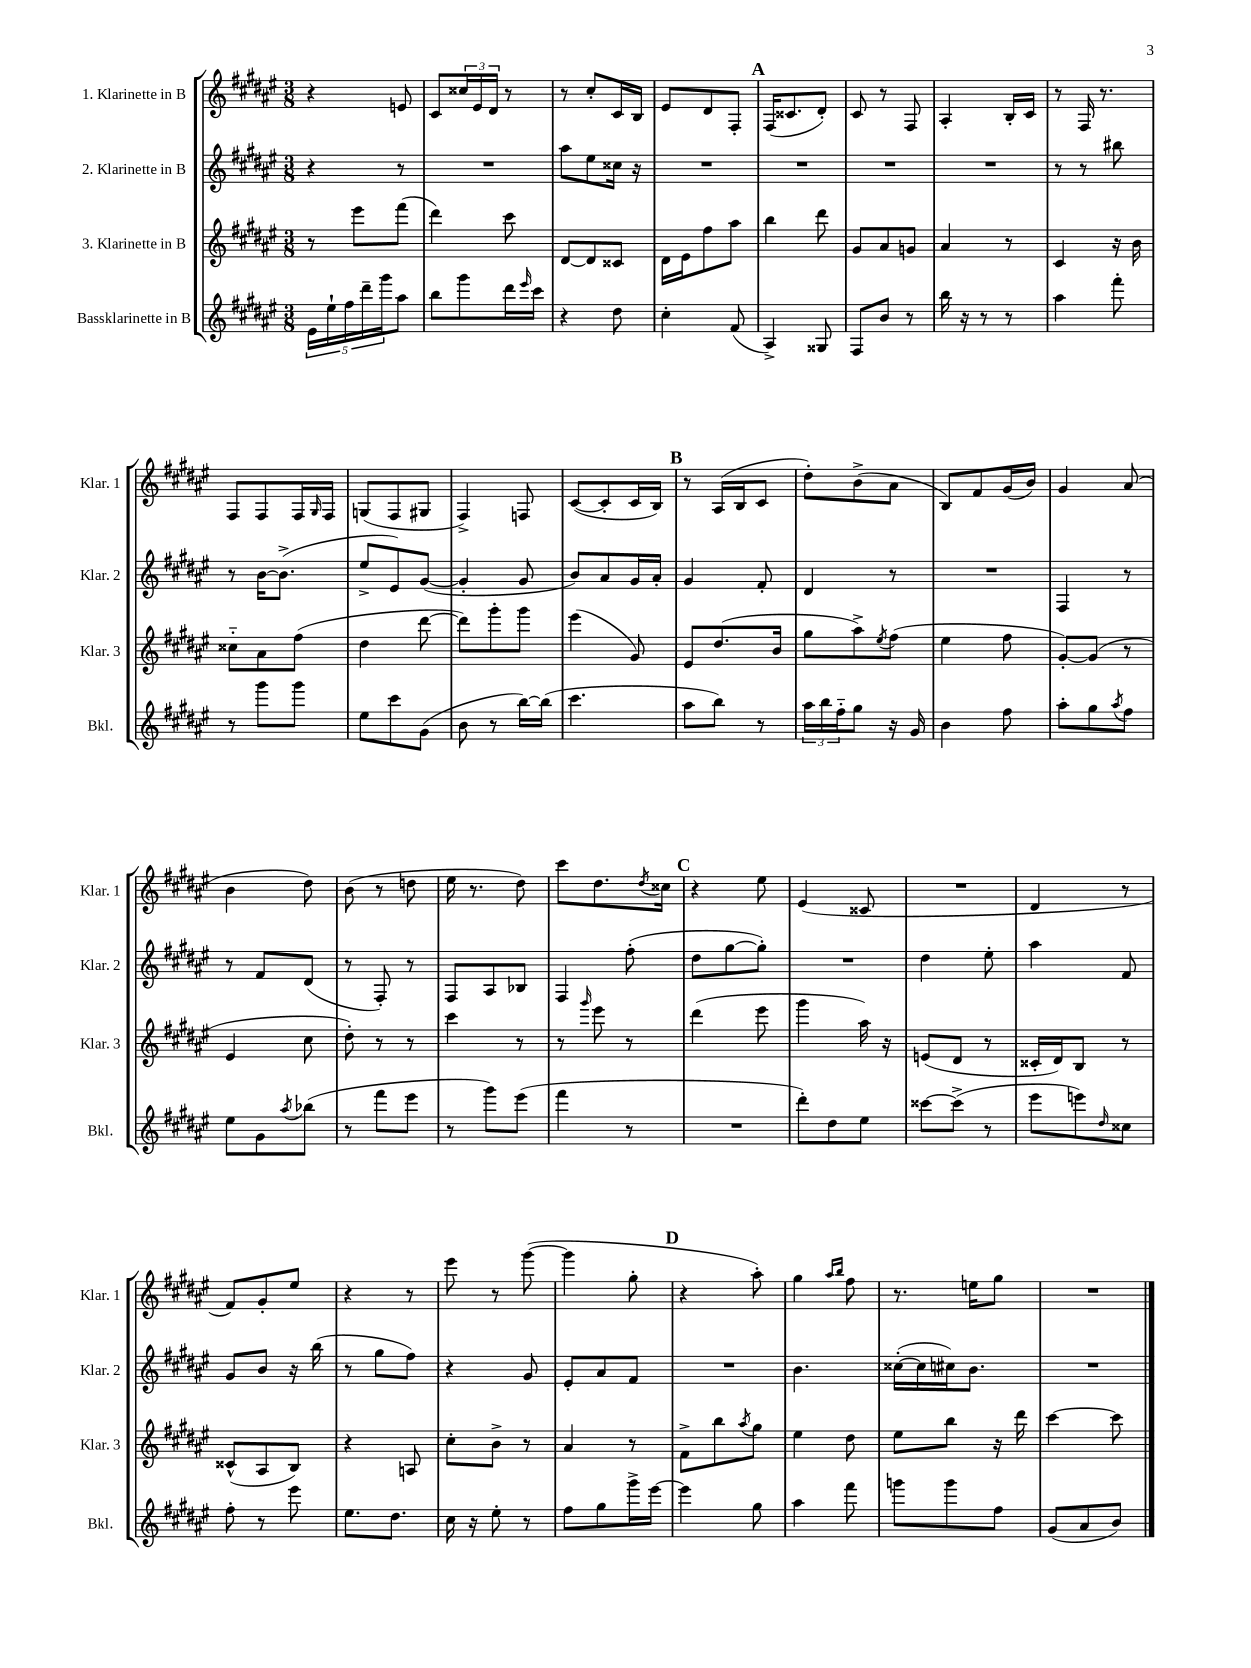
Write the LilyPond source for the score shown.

<<
\new StaffGroup <<
\new Staff = "s0" \with { instrumentName = "1. Klarinette in B" shortInstrumentName = "Klar. 1" } {
    \clef treble \key fis \major \numericTimeSignature \time 3/8
    r4 e'8 |
    cis'8 \tuplet 3/2 { cisis''16 eis'16 dis'16 } r8 |
    r8 cis''8-. cis'16 b16 |
    eis'8 dis'8 fis8-. |
    \mark \markup { \bold "A" } fis16( cisis'8. dis'8-.) |
    cis'8 r8 fis8 |
    ais4-. b16-. cis'16 |
    r8 fis16 r8. |
    fis8 fis8 fis16 \grace { gis16 } fis16 |
    g8( fis8 gis8 |
    fis4->) f8 |
    cis'8~( cis'8-. cis'16 b16) |
    \mark \markup { \bold "B" } r8 ais16( b16 cis'8 |
    dis''8-.) b'8->( ais'8 |
    b8) fis'8 gis'16( b'16) |
    gis'4 ais'8( |
    b'4 dis''8) |
    b'8( r8 d''8 |
    eis''16 r8. dis''8) |
    cis'''8 dis''8. \acciaccatura { dis''8 } cisis''16 |
    \mark \markup { \bold "C" } r4 eis''8 |
    eis'4( cisis'8 |
    R4. |
    dis'4 r8 |
    fis'8) gis'8-. eis''8 |
    r4 r8 |
    eis'''8 r8 gis'''8~( |
    gis'''4 gis''8-. |
    \mark \markup { \bold "D" } r4 ais''8-.) |
    gis''4 \grace { ais''16 b''16 } fis''8 |
    r8. e''16 gis''8 |
    R4. \bar "|." |
}
\new Staff = "s1" \with { instrumentName = "2. Klarinette in B" shortInstrumentName = "Klar. 2" } {
    \clef treble \key fis \major \numericTimeSignature \time 3/8
    r4 r8 |
    R4. |
    ais''8 eis''8 cisis''16 r16 |
    R4. |
    \mark \markup { \bold "A" } R4. |
    R4. |
    R4. |
    r8 r8 bis''8 |
    r8 b'16~ b'8.->( |
    eis''8-> eis'8) gis'8~( |
    gis'4-. gis'8 |
    b'8) ais'8 gis'16 ais'16-. |
    \mark \markup { \bold "B" } gis'4 fis'8-. |
    dis'4 r8 |
    R4. |
    fis4 r8 |
    r8 fis'8 dis'8( |
    r8 fis8-.) r8 |
    fis8 ais8 bes8 |
    fis4 fis''8-.( |
    \mark \markup { \bold "C" } dis''8 gis''8~ gis''8-.) |
    R4. |
    dis''4 eis''8-. |
    ais''4 fis'8 |
    gis'8 b'8 r16 b''16( |
    r8 gis''8 fis''8) |
    r4 gis'8 |
    eis'8-. ais'8 fis'8 |
    \mark \markup { \bold "D" } R4. |
    b'4. |
    cisis''16~-.( cisis''16 cis''16) b'8. |
    R4. \bar "|." |
}
\new Staff = "s2" \with { instrumentName = "3. Klarinette in B" shortInstrumentName = "Klar. 3" } {
    \clef treble \key fis \major \numericTimeSignature \time 3/8
    r8 eis'''8 fis'''8( |
    dis'''4) cis'''8 |
    dis'8~ dis'8 cisis'8 |
    dis'16 eis'16 fis''8 ais''8 |
    \mark \markup { \bold "A" } b''4 dis'''8 |
    gis'8 ais'8 g'8 |
    ais'4 r8 |
    cis'4 r16 b'16 |
    cisis''8-_ ais'8 fis''8( |
    dis''4 dis'''8~ |
    dis'''8) gis'''8-. gis'''8 |
    eis'''4( gis'8) |
    \mark \markup { \bold "B" } eis'8 dis''8.( b'16 |
    gis''8 ais''8->) \acciaccatura { eis''8 } fis''8( |
    eis''4 fis''8 |
    gis'8~-.) gis'8( r8 |
    eis'4 cis''8 |
    dis''8-.) r8 r8 |
    cis'''4 r8 |
    r8 \grace { gis'''16 } eis'''8 r8 |
    \mark \markup { \bold "C" } dis'''4( eis'''8 |
    gis'''4 ais''16) r16 |
    e'8( dis'8 r8 |
    cisis'16-. dis'16) b8 r8 |
    cisis'8-^( ais8 b8) |
    r4 a8 |
    cis''8-. b'8-> r8 |
    ais'4 r8 |
    \mark \markup { \bold "D" } fis'8-> b''8 \acciaccatura { ais''8 } gis''8 |
    eis''4 dis''8 |
    eis''8 b''8 r16 dis'''16 |
    cis'''4~ cis'''8 \bar "|." |
}
\new Staff = "s3" \with { instrumentName = "Bassklarinette in B" shortInstrumentName = "Bkl." } {
    \clef treble \key fis \major \numericTimeSignature \time 3/8
    \tuplet 5/4 { eis'16 eis''16-! fis''16 dis'''16-- gis'''16 } ais''8 |
    b''8 gis'''8 dis'''16 \grace { eis'''16 } cis'''16 |
    r4 dis''8 |
    cis''4-. fis'8( |
    \mark \markup { \bold "A" } ais4->) gisis8 |
    fis8 b'8 r8 |
    b''16 r16 r8 r8 |
    ais''4 fis'''8-. |
    r8 gis'''8 gis'''8 |
    eis''8 cis'''8 gis'8( |
    b'8 r8 b''16~) b''16( |
    cis'''4. |
    \mark \markup { \bold "B" } ais''8 b''8) r8 |
    \tuplet 3/2 { ais''16 b''16 fis''16-_ } gis''8 r16 gis'16 |
    b'4 fis''8 |
    ais''8-. gis''8 \acciaccatura { ais''8 } fis''8 |
    eis''8 gis'8 \acciaccatura { ais''8 } bes''8( |
    r8 fis'''8 eis'''8 |
    r8 gis'''8) eis'''8( |
    fis'''4 r8 |
    \mark \markup { \bold "C" } R4. |
    dis'''8-.) dis''8 eis''8 |
    cisis'''8~ cisis'''8->( r8 |
    eis'''8 e'''8) \grace { dis''16 } cisis''8 |
    fis''8-. r8 eis'''8 |
    eis''8. dis''8. |
    cis''16 r16 eis''8-. r8 |
    fis''8 gis''8 gis'''16-> eis'''16~ |
    \mark \markup { \bold "D" } eis'''4 gis''8 |
    ais''4 fis'''8 |
    g'''8 g'''8 fis''8 |
    gis'8( ais'8 b'8) \bar "|." |
}
>>
>>
\layout { \context { \Score \remove "Bar_number_engraver" } }
